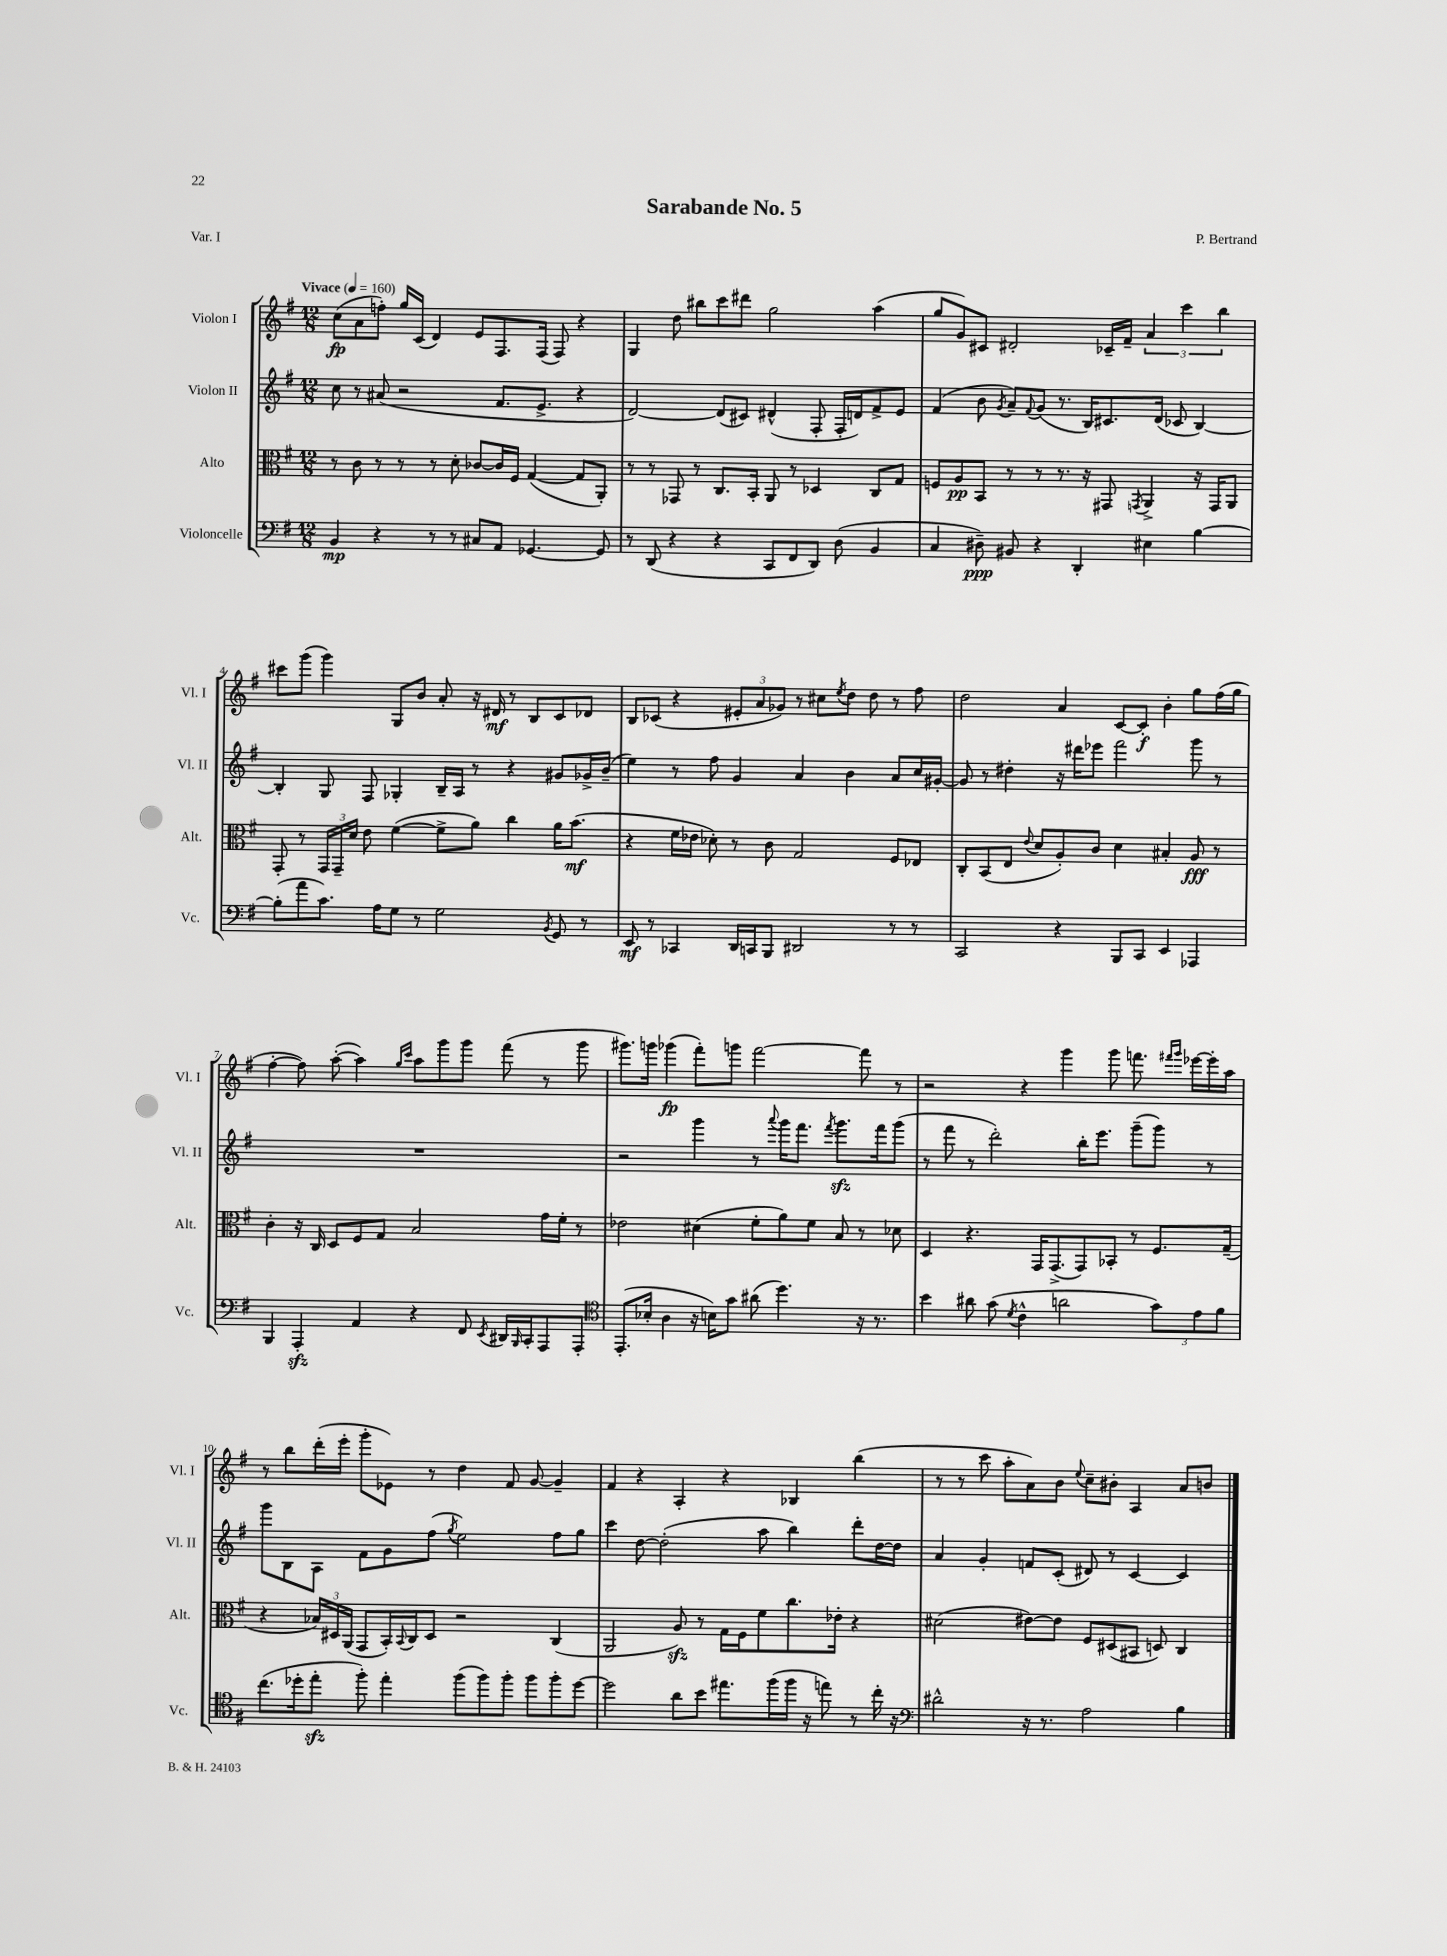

**kern	**kern	**kern	**kern
*staff4	*staff3	*staff2	*staff1
*clefF4	*clefC3	*clefG2	*clefG2
*k[f#]	*k[f#]	*k[f#]	*k[f#]
*M12/8	*M12/8	*M12/8	*M12/8
*MM160	*MM160	*MM160	*MM160
4BB/	8r	8cc\	(8cc\L
.	8c\	8r	8a\
4r	8r	(8a#/	8ff'\J)
.	8r	2r	16gg/LL
.	.	.	(16c/JJ
8r	8r	.	4d/)
8r	8d'\	.	.
8C#/L	[8c-/L	.	8e/L
8AA/J	16c-/]L	8.f#/L	8.F#/
.	16F#/JJ	.	.
[4.GG-/	([4G/	.	.
.	.	8.e^/J	(16F#/Jk
.	.	.	8F#/)
.	8G/]L	4r	4r
8GG-/]	8AA'/J)	.	.
=	=	=	=
8r	8r	[2d/)	4G/
(8DD/	8r	.	.
4r	8GG-/	.	8dd\
.	8r	.	8bb#\L
4r	8.C/L	(8d/]L	8ccc\
.	.	8c#/J)	8ddd#\J
.	16BB'/Jk	.	.
8CC/L	8AA/	(4d#^^/	2gg\
8FF#/	8r	.	.
8DD/J)	4D-/	8F#'/	.
(8D\	.	16F#'/LL	.
.	.	16d/J)	.
4BB/	8C/L	8f#^/	(4aa\
.	8G/J	8e/J	.
=	=	=	=
4C/	8F/L	(4f#/	8gg/L
.	8A/	.	8g/)
8D#~\)	8BB/J	8b\	8c#/J
.	.	8qg/	.
8BB#/	8r	8a~/L)	2d#'/
.	.	8qqf#/	.
4r	8r	(8g/J	.
.	8.r	8.r	.
4DD'/	.	.	.
.	16r	16B/LK)	.
.	8GG#/	8.c#/	16c-~/LL
.	.	.	16f#~/JJ
.	8qGG/	.	.
4E#\	4AA^/	.	6a/
.	.	(16d/Jk	.
.	.	8c-/	.
.	.	.	6ccc\
[4B\	16r	[4B/)	.
.	16GG/LK	.	.
.	.	.	6bb\
.	8AA/J	.	.
=	=	=	=
(8B'\]L	8GG'/	4B'/]	8ccc#\L
8a\	8r	.	(8ggg\J
8.c\J)	24GG/LL	8G/	4ggg\)
.	24GG~/	.	.
.	24d/JJ	.	.
.	8e\	8F#/	.
16A\LK	.	.	.
8G\J	([4f#\	4G-'/	8G/L
8r	.	.	8b/J
2G\	8f#^\]L	16B~/LL	8a'/
.	.	16A/JJ	.
.	8a\J)	8r	16r
.	.	.	16d#/
.	4cc\	4r	8r
.	.	.	8B/L
8qBB/	.	.	.
8GG/	16a\LK	8g#/L	8c/
.	(8.b\J	.	.
8r	.	16g-^/L	8d-/J
.	.	(16b~/JJ	.
=	=	=	=
8EE/	4r	4ee\)	8B/L
8r	.	.	(8c-/J
4CC-/	16f#\LL	8r	4r
.	16e-\JJ	.	.
.	8d-'\)	8ff#\	.
16DD/LL	8r	4g/	12e#'/L
16CC/J	.	.	.
.	.	.	12a/
8BBB/J	8c\	.	.
.	.	.	12g-/J)
2DD#/	2G/	4a/	8r
.	.	.	8cc#\L
.	.	.	8qee/
.	.	4b\	8dd\J
.	.	.	8dd\
8r	8F#/L	8a/L	8r
8r	8E-/J	16cc/L	8ff#\
.	.	[16g#'/JJ	.
=	=	=	=
2CC/	8C'/L	8g#/]	2dd\
.	(8BB/	8r	.
.	8E/J	4dd#'\	.
.	8qqe/	.	.
.	8d/L	.	.
4r	8A'/)	16r	4a/
.	.	16ddd#\LK	.
.	8c/J	8eee-\J	.
8BBB/L	4d\	2fff#\	[8c/L
8CC/J	.	.	8c'/]J
4EE/	4B#'/	.	4b'\
4AAA-/	8A/	8ggg\	8gg\L
.	8r	8r	(16ff#\L
.	.	.	16gg\JJ
=	=	=	=
4BBB/	4c'\	1.r	[4ff#'\
4AAA'/	16r	.	8ff#\])
.	16C/	.	.
.	8D/L	.	([8aa'\
4AA/	8F#/	.	4aa\])
.	8G/J	.	.
.	.	.	16qqgg/LL
.	.	.	16qqccc/JJ
4r	2B/	.	8aa\L
.	.	.	8ggg\
8FF#/	.	.	8ggg\J
8qEE/	.	.	.
16DD#/LL	.	.	(8fff#\
16qqBBB/	.	.	.
16CC'/J	.	.	.
8AAA/	16g\LL	.	8r
.	16f#'\JJ	.	.
8AAA'/J	8r	.	8ggg\
=	=	=	=
*clefC4	*	*	*
(8.EE'/L	2e-\	2r	8.ggg#\L)
16B-'/Jk	.	.	16ggg\Jk
4A\	.	.	(4ggg-\
16r	(4d#\	4ggg\	8fff#'\L)
16B\LK)	.	.	.
8g\J	.	.	8ggg\J
(8a#\	8f#'\L	8r	[2fff#\
.	.	8qqaaa/	.
4.dd\)	8a\)	16ggg\LK	.
.	.	8.fff#\J	.
.	8f#\J	.	.
.	.	8qfff#/	.
.	8B/	8.ggg\L	.
16r	8r	.	8fff#\]
8.r	.	16fff#\k	.
.	8d-\	(8ggg\J	8r
=	=	=	=
4b\	4D/	8r	2r
.	.	8fff#\	.
8a#\	4.r	8r	.
(8g\	.	2ddd'\)	.
8qd/	.	.	.
4c^^\	.	.	4r
.	16GG/LK	.	.
.	(8.GG^/	.	.
2a\	.	.	4ggg\
.	8GG/)	16bb'\LK	.
.	.	8.eee\J	.
.	8BB-'/J	.	8ggg\
.	8r	(8ggg~\L	8.fff\
12g\L)	8.F#/L	8ggg\J)	.
.	.	.	16qqfff#/LL
.	.	.	16qqggg/JJ
.	.	.	[16eee-\LL
12e\	.	.	.
.	.	8r	16eee-'\]
12f#\J	.	.	.
.	(16G~/Jk	.	16aa\JJ
=	=	=	=
(8.cc\L	4r	8ggg\L	8r
.	.	8B\	8bb\L
16dd-'\k	.	.	.
8ee'\J	24B-/LL)	8A\J	(16ddd'\L
.	24D#/	.	.
.	.	.	16eee'\JJ
.	(24AA/JJ	.	.
8ff#'\)	8GG/L	8f#\L	8ggg'\L
4ee'\	16BB'/L)	8g\	8e-\J)
.	8qqBB/	.	.
.	16C/J	.	.
.	8D#/J	(8ff#\J	8r
.	.	8qgg/	.
(8ff#\L	2r	2ee\)	4dd\
8ff#\)	.	.	.
8ff#'\J	.	.	8f#/
8ff#\L	.	.	[8g/
8ff#'\	(4C/	8ff#\L	4g~/]
[8dd-\J	.	8gg\J	.
=	=	=	=
2dd-\]	2AA/	4ccc\	4f#/
.	.	[8dd\	4r
.	.	(2dd'\]	.
8a\L	8A/)	.	4A'/
8b\J	8r	.	.
8.ee#\L	16G\LL	.	4r
.	16F#\J	.	.
.	8f#\	8aa\	.
(16ff#\L	.	.	.
16ff#\JJ	8.cc\	4bb\)	4B-/
16r	.	.	.
8ee\)	.	.	.
.	16e-'\Jk	.	.
8r	4r	8ddd'\L	(4bb\
16cc'\	.	[16dd\L	.
16r	.	16dd\]JJ	.
=	=	=	=
*clefF4	*	*	*
2d#^^\	(2d#\	4a/	8r
.	.	.	8r
.	.	4g'/	8ccc\
.	.	.	8aa'\L
16r	[8e#\L)	8f/L	8a\)
8.r	.	.	.
.	8e#\]J	(8c'/J	8b\J
.	.	.	8qqee/
2A\	8F#/L	8d#/)	8cc~\L
.	(8D#/	8r	8b#'\J
.	8BB#/J	[4c/	4A/
.	8D/)	.	.
4B\	4C/	4c/]	8a/L
.	.	.	8b/J
==	==	==	==
*-	*-	*-	*-
